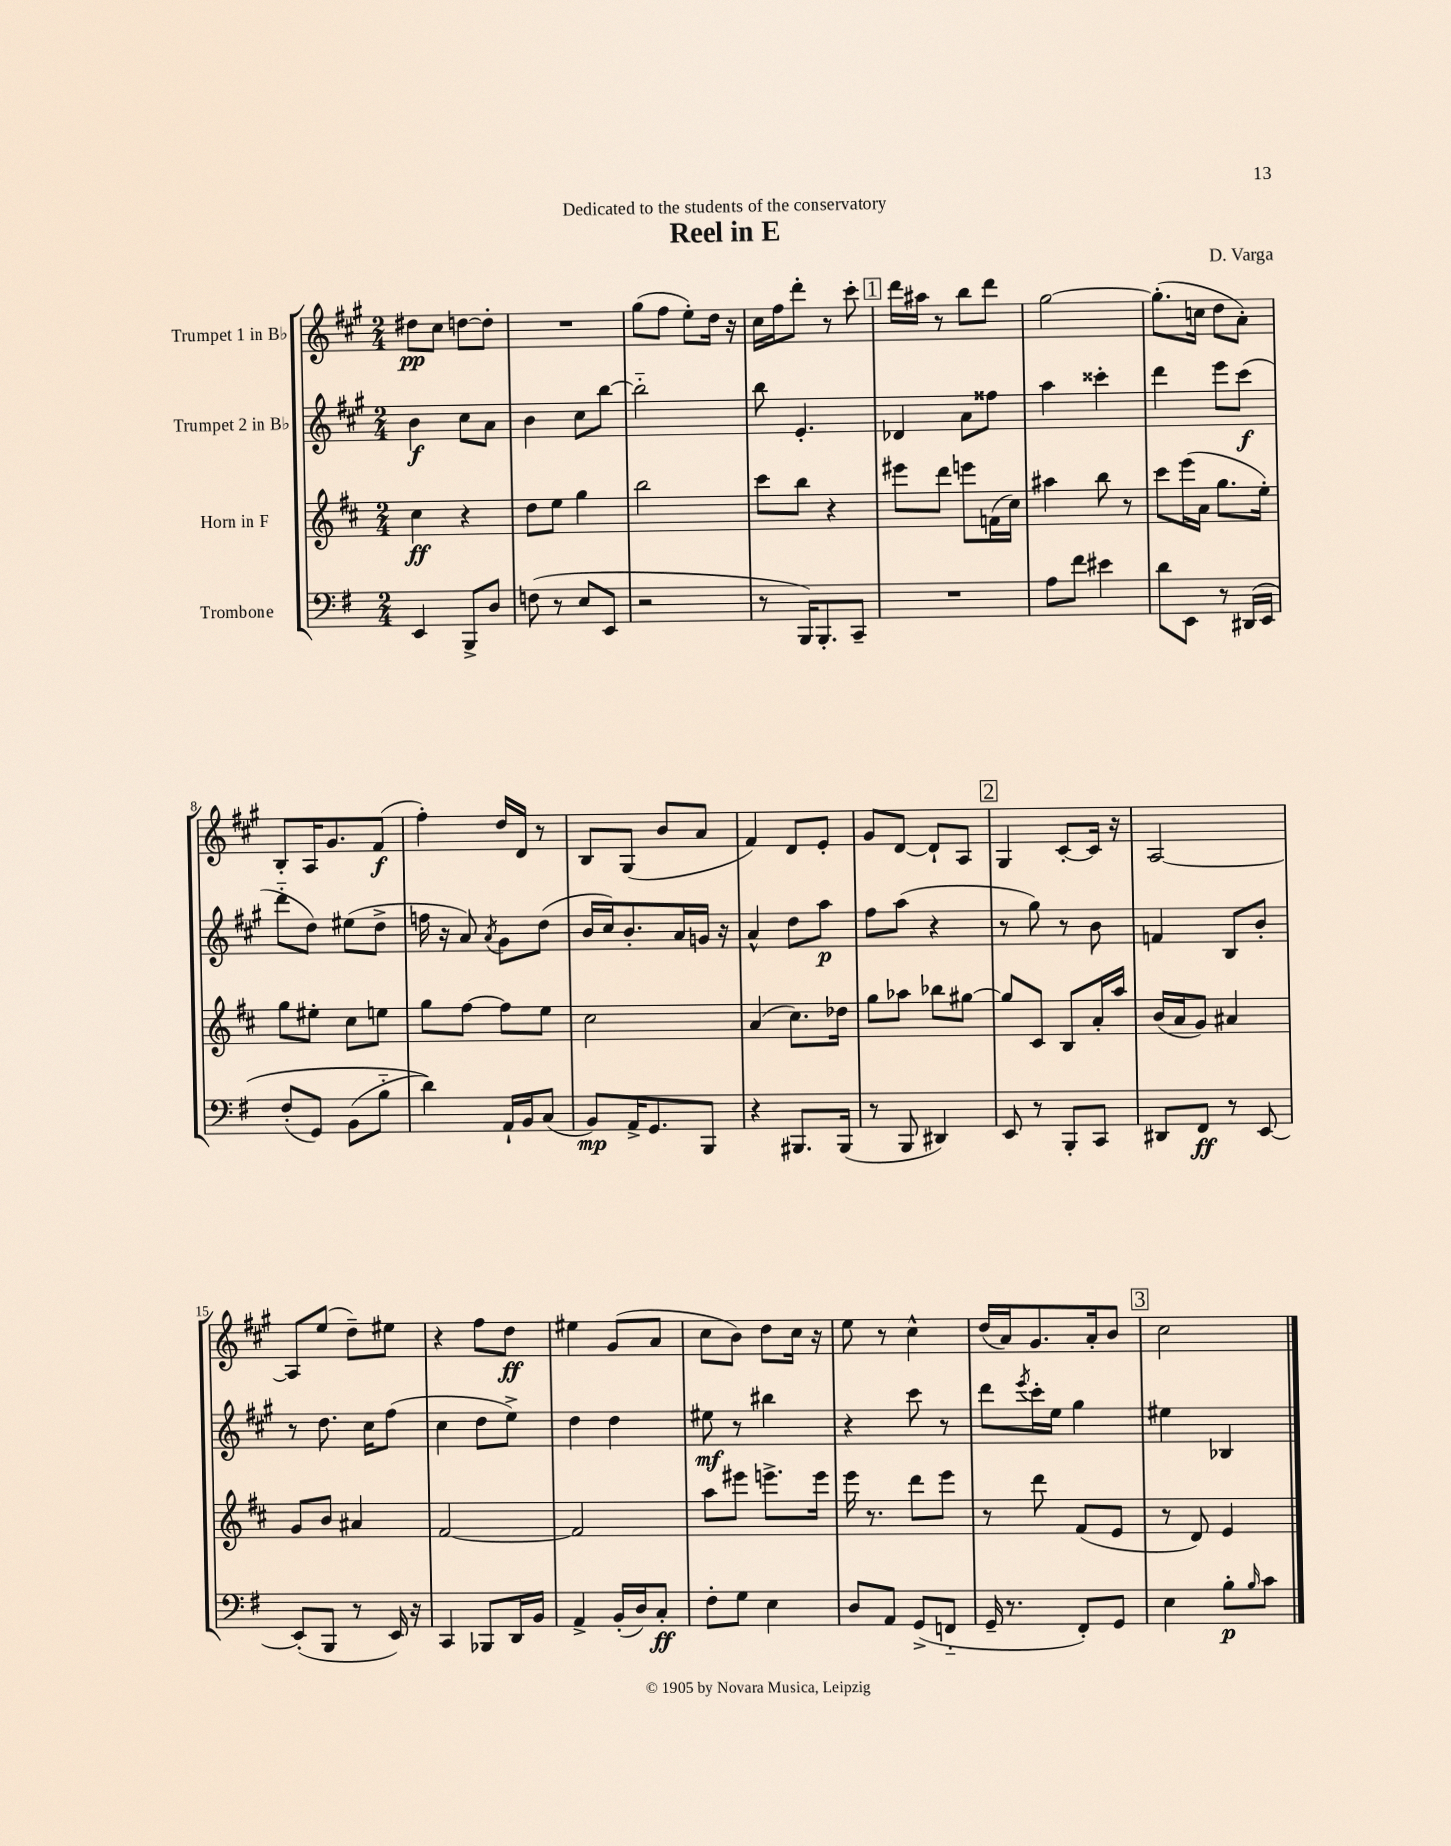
\header { title = "Reel in E" composer = "D. Varga" dedication = "Dedicated to the students of the conservatory" }
<<
\new StaffGroup <<
\new Staff = "s0" \with { instrumentName = "Trumpet 1 in Bb" } {
    \clef treble \key a \major \numericTimeSignature \time 2/4
    dis''8\pp cis''8 d''8~ d''8-. |
    R2 |
    gis''8( fis''8 e''8-.) d''16 r16 |
    cis''16 fis''16 d'''8-. r8 cis'''8-. |
    \mark \markup { \box "1" } d'''16 ais''16 r8 b''8 d'''8 |
    gis''2~ |
    gis''8.-.( c''16 d''8 a'8-.) |
    b8-. a16 gis'8. fis'8\f( |
    fis''4-.) d''16 d'16 r8 |
    b8 gis8( b'8 a'8 |
    fis'4) d'8 e'8-. |
    gis'8 d'8~ d'8-! a8 |
    \mark \markup { \box "2" } gis4 cis'8~-. cis'16 r16 |
    a2~ |
    a8 e''8( d''8--) eis''8 |
    r4 fis''8 d''8\ff |
    eis''4 gis'8( a'8 |
    cis''8 b'8) d''8 cis''16 r16 |
    e''8 r8 cis''4-^ |
    d''16( a'16) gis'8. a'16-. b'8 |
    \mark \markup { \box "3" } cis''2 \bar "|." |
}
\new Staff = "s1" \with { instrumentName = "Trumpet 2 in Bb" } {
    \clef treble \key a \major \numericTimeSignature \time 2/4
    b'4\f cis''8 a'8 |
    b'4 cis''8 b''8~ |
    b''2-_ |
    b''8 e'4.-. |
    \mark \markup { \box "1" } des'4 a'8 fisis''8 |
    a''4 cisis'''4-. |
    d'''4 e'''8 cis'''8\f( |
    d'''8-_ d''8) eis''8( d''8-> |
    f''16 r16 a'8) \acciaccatura { a'8 } gis'8 d''8( |
    b'16 cis''16) b'8.-. a'16 g'16 r16 |
    a'4-^ d''8 a''8\p |
    fis''8 a''8( r4 |
    \mark \markup { \box "2" } r8 gis''8) r8 b'8 |
    f'4 b8 b'8-. |
    r8 d''8. cis''16 fis''8( |
    cis''4 d''8 e''8->) |
    d''4 d''4 |
    eis''8\mf r8 bis''4 |
    r4 cis'''8 r8 |
    d'''8 \acciaccatura { e'''8 } cis'''16-. e''16 gis''4 |
    \mark \markup { \box "3" } eis''4 bes4 \bar "|." |
}
\new Staff = "s2" \with { instrumentName = "Horn in F" } {
    \clef treble \key d \major \numericTimeSignature \time 2/4
    cis''4\ff r4 |
    d''8 e''8 g''4 |
    b''2 |
    cis'''8 b''8 r4 |
    \mark \markup { \box "1" } eis'''8 d'''8 e'''8 f'16( cis''16) |
    ais''4 b''8 r8 |
    cis'''8 e'''16( a'16 g''8. e''16-.) |
    g''8 eis''8-. cis''8 e''8 |
    g''8 fis''8~ fis''8 e''8 |
    cis''2 |
    a'4( cis''8.) des''16 |
    g''8 aes''8 bes''8 gis''8~ |
    \mark \markup { \box "2" } gis''8 cis'8 b8 a'16-. a''16 |
    b'16( a'16 g'8) ais'4 |
    g'8 b'8 ais'4 |
    fis'2~ |
    fis'2 |
    a''8 eis'''8 e'''8.-> e'''16 |
    e'''16 r8. d'''8 e'''8 |
    r8 d'''8 fis'8( e'8 |
    \mark \markup { \box "3" } r8 d'8) e'4 \bar "|." |
}
\new Staff = "s3" \with { instrumentName = "Trombone" } {
    \clef bass \key g \major \numericTimeSignature \time 2/4
    e,4 b,,8-> d8 |
    f8( r8 e8 e,8 |
    r2 |
    r8 b,,16) b,,8.-. c,8-- |
    \mark \markup { \box "1" } R2 |
    a8 fis'8 eis'4 |
    d'8 e,8 r8 dis,16\( e,16 |
    fis8-.( g,8) b,8( b8-_ |
    d'4)\) a,16-! b,16 c8( |
    b,8\mp) a,16-> g,8. b,,8 |
    r4 bis,,8. bis,,16( |
    r8 b,,8 dis,4) |
    \mark \markup { \box "2" } e,8 r8 b,,8-. c,8 |
    dis,8 fis,8\ff r8 e,8~ |
    e,8-.( b,,8 r8 e,16) r16 |
    c,4 bes,,8 d,16 b,16 |
    a,4-> b,16-.( d16) c8-.\ff |
    fis8-. g8 e4 |
    d8 a,8 g,8->( f,8-_ |
    g,16-- r8. fis,8-.) g,8 |
    \mark \markup { \box "3" } e4 b8-.\p \grace { b16 } c'8 \bar "|." |
}
>>
>>
